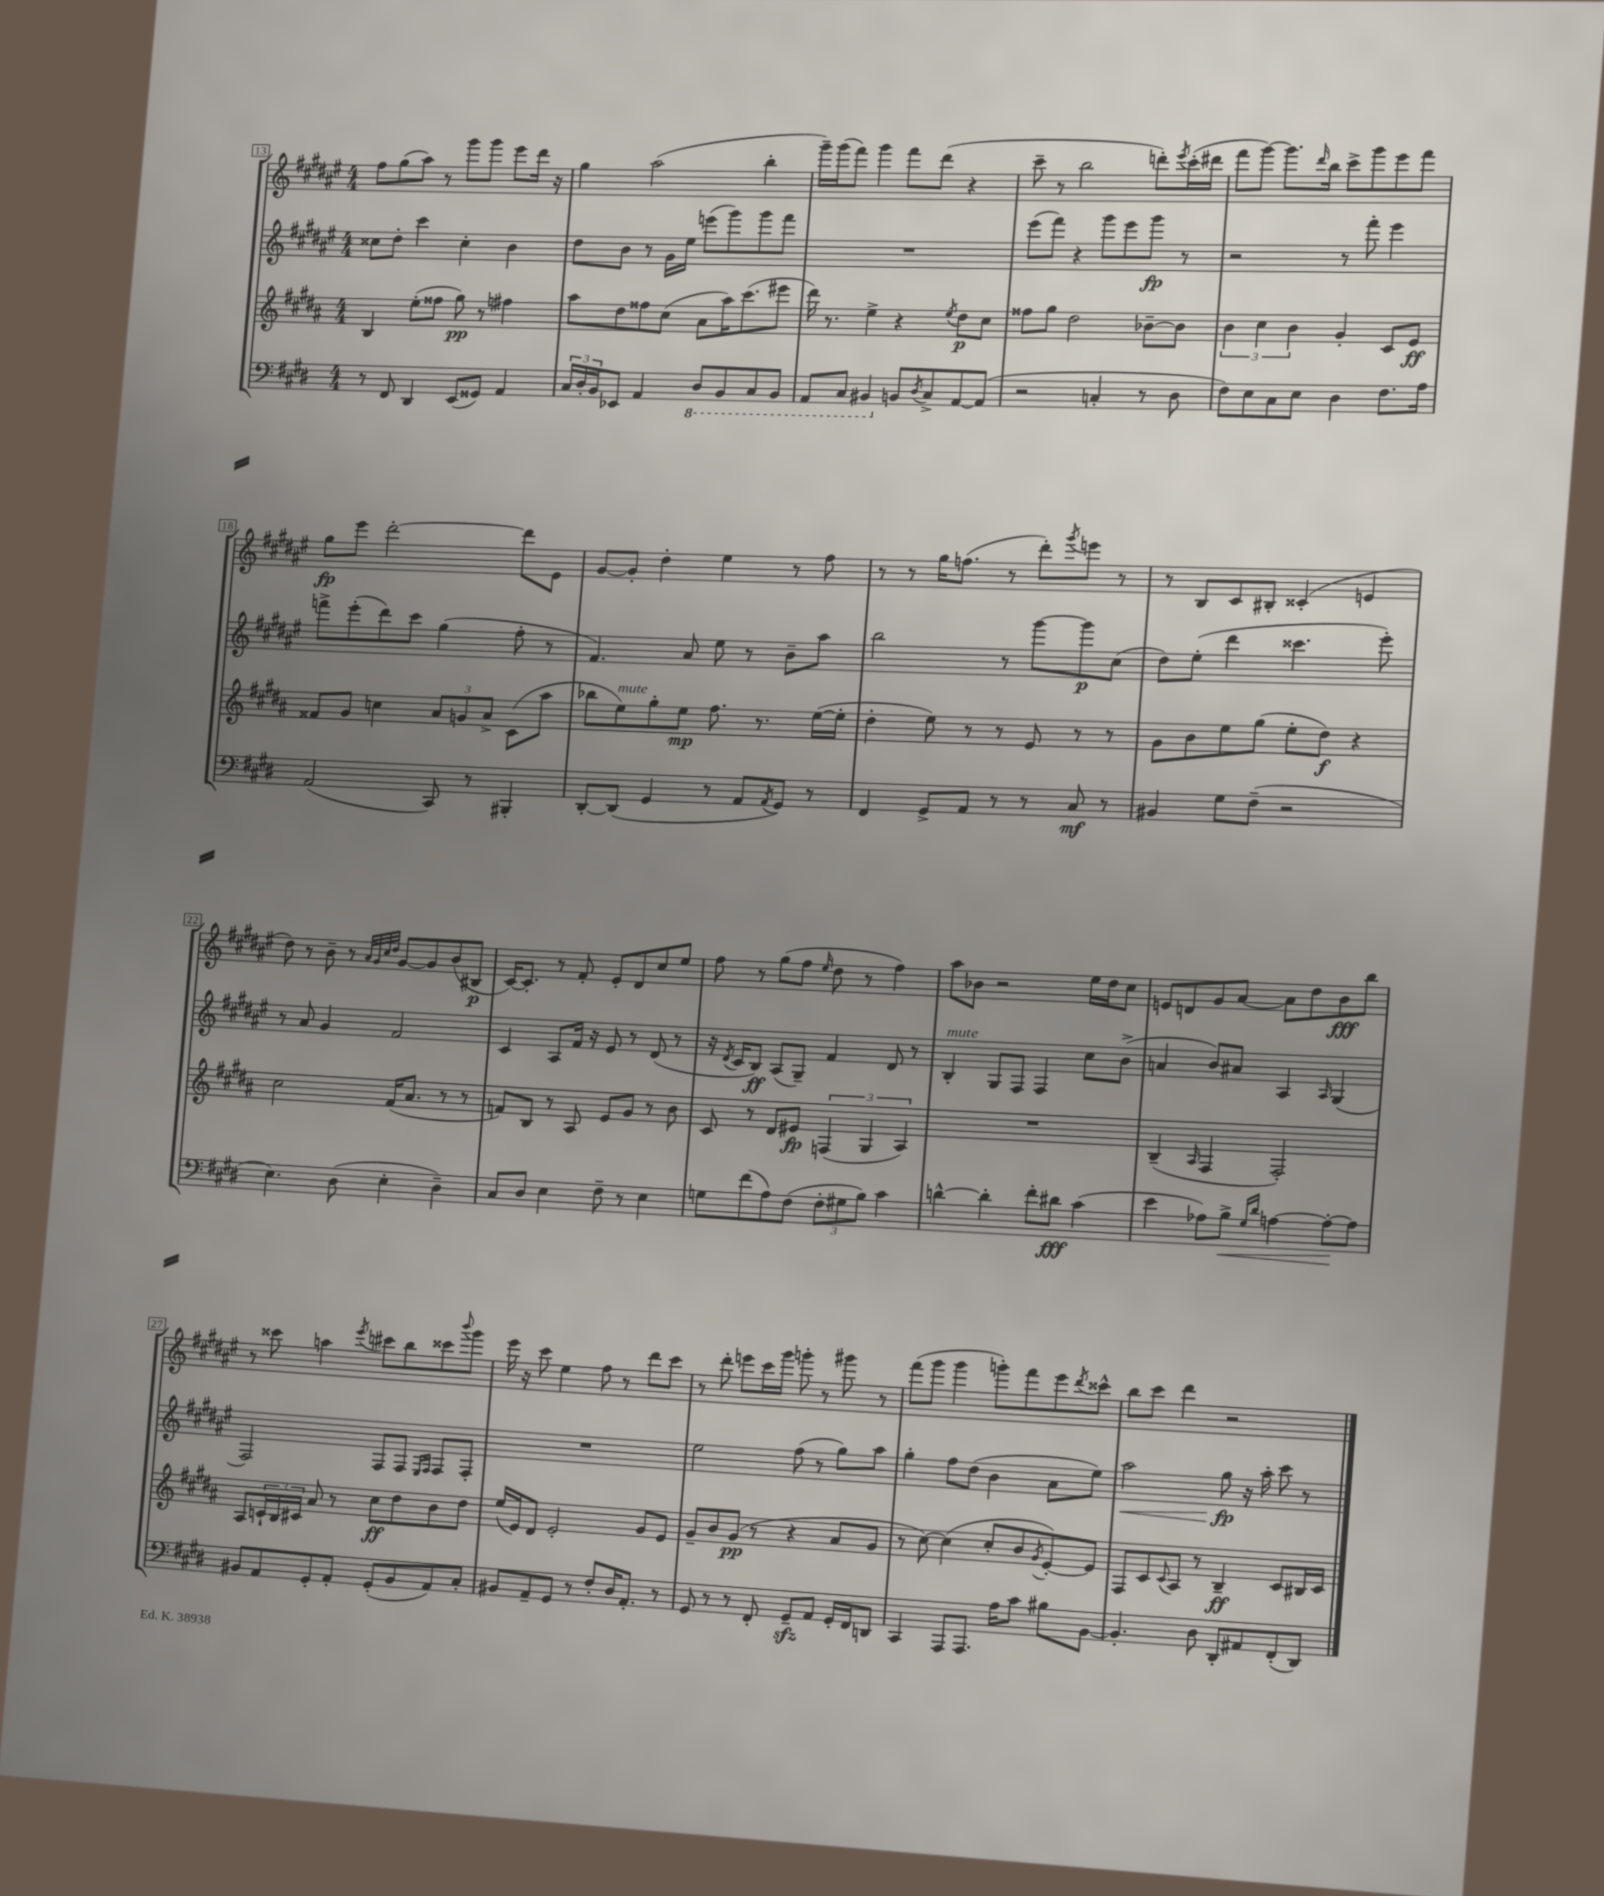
<<
\new StaffGroup <<
\new Staff = "s0" {
    \clef treble \key fis \major \numericTimeSignature \time 4/4
    fis''8 gis''8( ais''8) r8 gis'''8 gis'''8 eis'''8 dis'''16 r16 |
    gis''4 ais''2( b''4-. |
    gis'''16--) gis'''16( fis'''8) gis'''4 fis'''8 dis'''8( r4 |
    cis'''8-- r8 b''2 d'''8-.) \acciaccatura { eis'''8 } cis'''16-.( dis'''16 |
    fis'''8 gis'''8~) gis'''8. \grace { dis'''16 } b''16 cis'''8-> gis'''8 eis'''8 fis'''8 |
    gis''8\fp eis'''8 dis'''2~-. dis'''8 eis'8 |
    gis'8~ gis'8-. dis''4-. eis''4 r8 fis''8 |
    r8 r8 gis''16 f''8.( r8 dis'''8-.) \acciaccatura { gis'''8 } e'''8 r8 |
    r8 b8 cis'8 bis8-. cisis'4-.( e'4 |
    dis''8) r8 b'8-- r8 \grace { ais'32 gis'32 cis''32 dis''32 } gis'8~ gis'8 b'8( bis8\p |
    cis'16~) cis'8.-. r8 fis'8-. eis'8-. dis'8 cis''8 eis''8 |
    fis''8 r8 gis''8( fis''8 \grace { eis''16 } dis''8 r8 fis''4) |
    ais''8 bes'8 r2 eis''16 dis''16 cis''8 |
    e'8 d'8 gis'8 ais'8~ ais'8 dis''8 b'8\fff b''8 |
    r8 cisis'''8 a''4 \acciaccatura { eis'''8 } cis'''8 b''8 cisis'''8 \appoggiatura { b'''8 } gis'''8 |
    eis'''16 r16 cis'''8 eis''4 fis''8 r8 dis'''8 cis'''8 |
    r8 dis'''8-. e'''8 cis'''16 gis'''16 g'''8-. r8 gis'''8 r8 |
    fis'''8( gis'''8 gis'''4 g'''8-.) fis'''8 eis'''8 \acciaccatura { dis'''8 } cisis'''8-^ |
    b''8 cis'''8 dis'''4 r2 \bar "|." |
}
\new Staff = "s1" {
    \clef treble \key fis \major \numericTimeSignature \time 4/4
    cisis''8 dis''8-. cis'''4 cisis''4-. b'4 |
    dis''8 b'8 r8 gis'16 eis''16 e'''8( gis'''8) gis'''8 fis'''8 |
    R1 |
    eis'''8( fis'''8) r4 gis'''8 eis'''8 gis'''8\fp r8 |
    r2 r8 fis'''8-. eis'''4 |
    f'''8-> eis'''8-.( dis'''8) cis'''8 gis''4( fis''8-. r8 |
    fis'4.) ais'8 eis''8 r8 b'8-- ais''8 |
    b''2 r8 gis'''8~ gis'''8\p cis''8( |
    dis''8) eis''8-.( dis'''4 cisis'''4. eis'''8-.) |
    r8 ais'8 gis'4 fis'2 |
    cis'4 ais8 fis'16 r16 eis'8 r8 dis'8( r8 |
    r16 \acciaccatura { dis'8 } cis'16 b8\ff) ais8( gis8--) fis'4 dis'8 r8 |
    b4-.^\markup { \italic "mute" } gis8 fis8 fis4 cis''8 b'8->( |
    a'4 b'8) ais'8 ais4 \grace { ais16 } gis4( |
    fis2) fis8 fis8 \grace { eis16 fis16 } fis8 fis8-. |
    R1 |
    eis''2 fis''8( r8 gis''8) ais''8 |
    gis''4-. fis''8 dis''8( b'4 ais'8 eis''8) |
    ais''2\< gis''8\fp\! r16 ais''16-. cis'''8 r8 \bar "|." |
}
\new Staff = "s2" {
    \clef treble \key b \major \numericTimeSignature \time 4/4
    b4 e''8-.( fisis''8 gis''8\pp) r8 fis''4 |
    ais''8 dis''8 fisis''8 cis''8( ais'8 ais''16) cis'''8.( eis'''8 |
    dis'''16) r8. e''4-> r4 \acciaccatura { e''8 } dis''8\p cis''8 |
    fisis''8 gis''8 dis''2 bes'8~-- bes'8 |
    \tuplet 3/2 { b'4 cis''4 b'4 } gis'4-. cis'8 e'8\ff |
    fisis'8 gis'8 c''4 \tuplet 3/2 { ais'8 g'8 ais'8-> } cis'8( ais''8 |
    bes''8 e''8^\markup { \italic "mute" }) gis''8-. e''8\mp fis''8. r8. e''16~( e''16-. |
    dis''4-. e''8) r8 r8 e'8 r8 r8 |
    gis'8 b'8 e''8 gis''8( e''8-. dis''8\f) r4 |
    cis''2 fis'16( ais'8. r8 r8 |
    f'8) b8 r8 ais8 e'8 gis'8 r8 b'8 |
    cis'8 r8 dis'8 eis'8\fp \tuplet 3/2 { f4( gis4 ais4) } |
    R1 |
    b4--( \grace { ais16 } fis4 fis2-.) |
    ais8 \tuplet 3/2 { c'16-! b16 cis'16 } ais'8 r8 cis''8\ff dis''8 b'8 dis''8 |
    e''16( e'16) dis'8 e'2-. gis'8 e'8 |
    gis'8-- b'8 gis'8\pp( r8 r4 ais'8 gis'8 |
    r8 cis''8~) cis''4( cis''8-. b'8 \acciaccatura { gis'8 } e'8~-.) e'8 |
    fis8 cis'8 \appoggiatura { cis'8 } ais8 r8 b4--\ff cis'8 bis16 cis'16 \bar "|." |
}
\new Staff = "s3" {
    \clef bass \key e \major \numericTimeSignature \time 4/4
    r8 fis,8 dis,4 e,8( gisis,8) a,4 |
    \tuplet 3/2 { cis16 dis16-. b,16 } ees,8 a,4 \ottava #-1 dis,8 b,,8 cis,8 b,,8 |
    a,,8 cis,8 bis,,4 \ottava #0 b,!8 \acciaccatura { dis8 } cis8-> a,8~ a,8( |
    r2 c4-. r8 dis8 |
    fis8) e8 cis8 e8 dis4 fis8. a16 |
    a,2( cis,8) r8 bis,,4-. |
    dis,8~-. dis,8( gis,4 r8 a,8 \acciaccatura { a,8 } gis,8) r8 |
    fis,4 gis,8-> a,8 r8 r8 cis8\mf r8 |
    bis,4 gis8 fis8--( r2 |
    e4.) dis8( e4-. dis4--) |
    cis8 dis8 e4 fis8-- r8 e4 |
    g8 fis'8( a8) fis8( \tuplet 3/2 { fis8-. gis8 b8) } cis'4 |
    d'4~-^ d'4-. fis'8-. dis'8\fff cis'4( |
    e'4 aes8) b8->\< \grace { gis16 dis'16 } a4~ a8~-.\! a8 |
    bis,8 a,8 gis,8-. a,8-. gis,8-.( bis,8 a,8) cis8-. |
    bis,8 a,8-- gis,8 r8 fis8-. dis16 a,8.-. r8 |
    gis,8 r8 r8 fis,8-. gis,8--\sfz a,8 gis,16-. fis,16 d,8 |
    cis,4 a,,8 a,,8. a16 cis'8 bis8 b,8~ |
    b,4.-. dis8 dis,8-. ais,8 fis,8-.( dis,8) \bar "|." |
}
>>
>>
\layout { \context { \Score currentBarNumber = #13 \override BarNumber.stencil = #(make-stencil-boxer 0.1 0.3 ly:text-interface::print) } }
